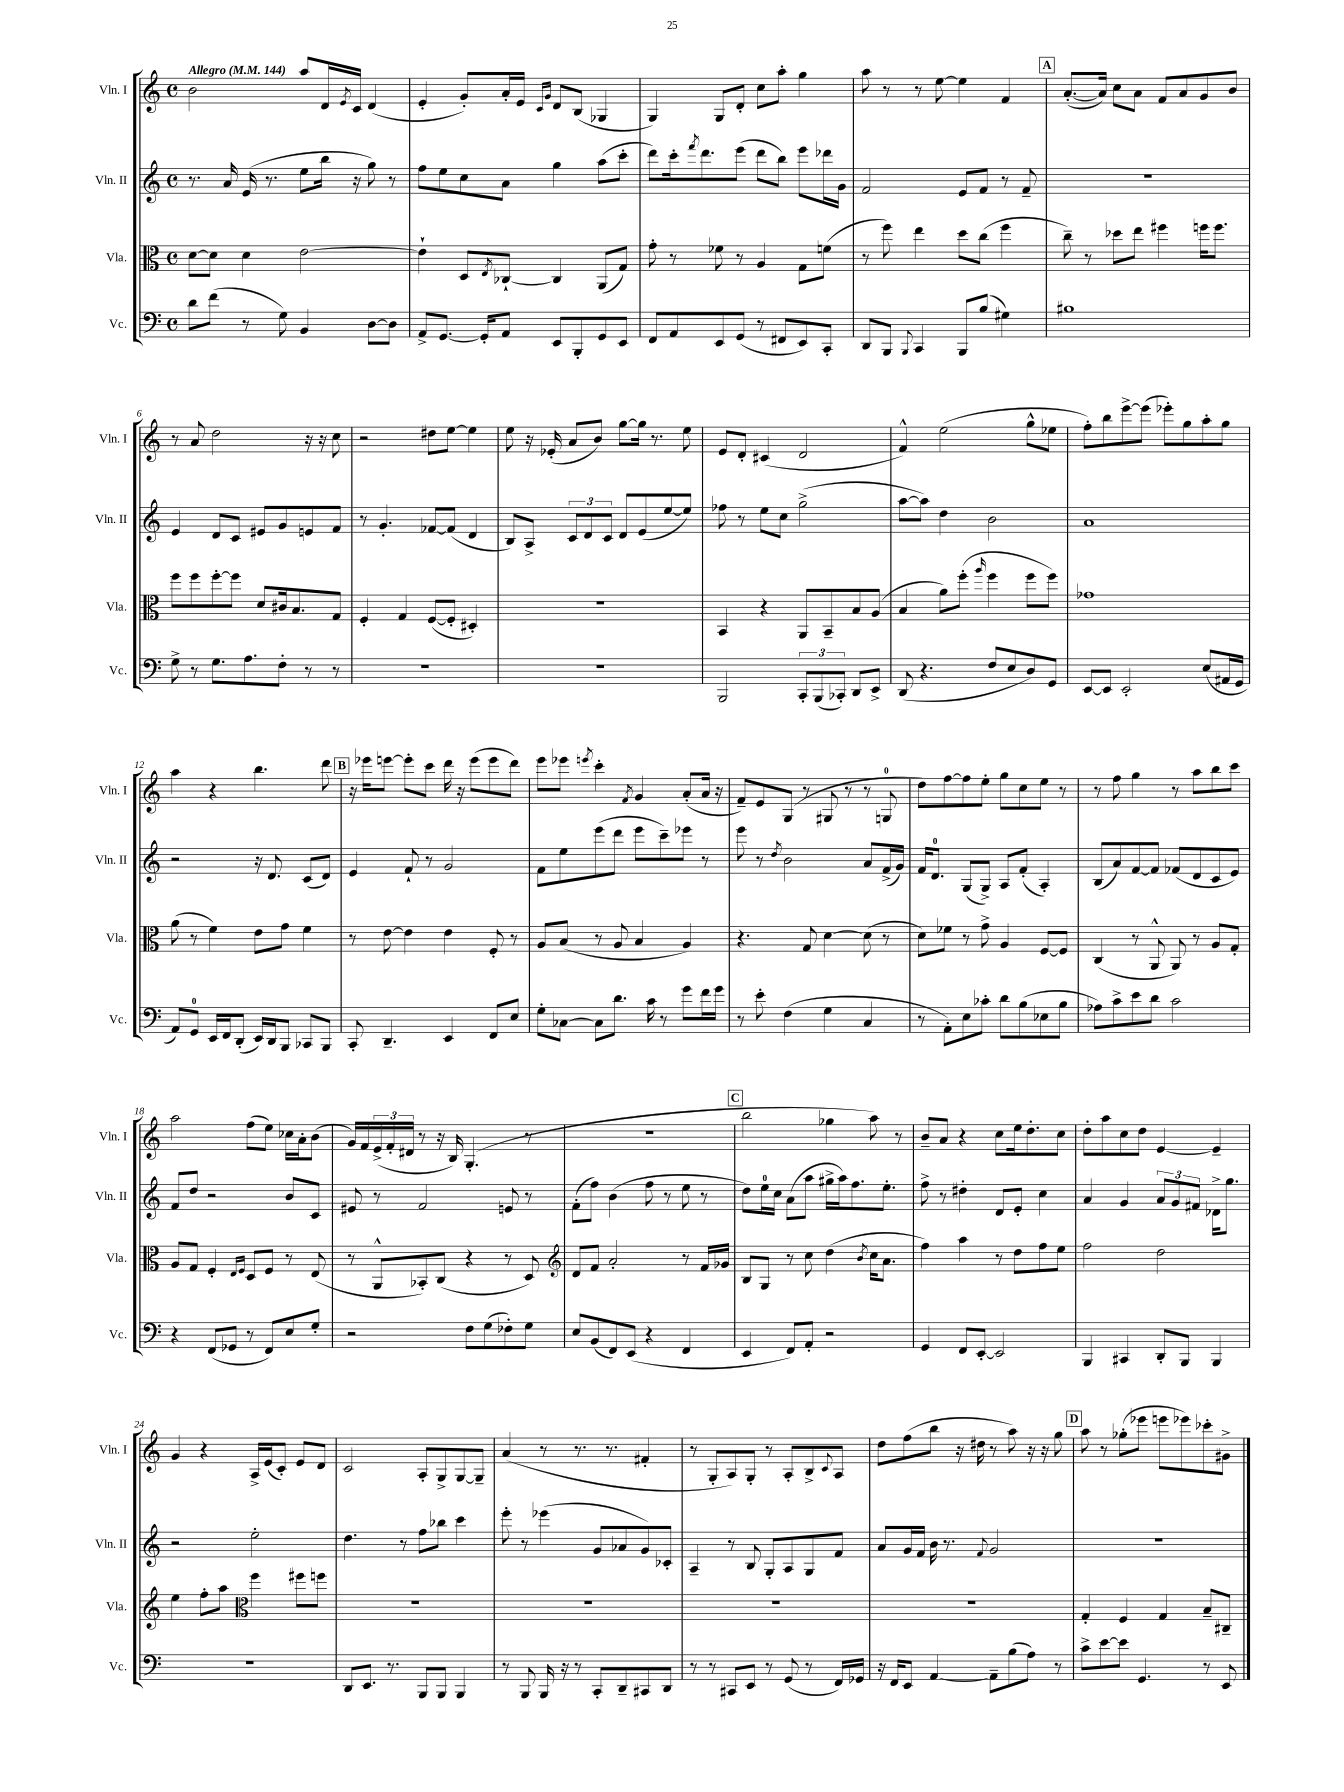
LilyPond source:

<<
\new StaffGroup <<
\new Staff = "s0" \with { instrumentName = "Vln. I" shortInstrumentName = "Vln. I" } {
    \clef treble \key c \major \defaultTimeSignature \time 4/4 \tempo "Allegro" 4 = 144
    b'2 a''8 d'16 \acciaccatura { e'8 } c'16 d'4( |
    e'4-. g'8-.) a'16-. e'16 \grace { c'16 g'16 } d'8 b8( ges4 |
    g4) g8 d'8-. c''8 a''8-. g''4 |
    a''8 r8 r8 e''8~ e''4 f'4 |
    \mark \markup { \box "A" } a'8.~-.( a'16) c''8 a'8 f'8 a'8 g'8 b'8 |
    r8 a'8 d''2 r16 r16 c''8 |
    r2 dis''8 e''8~ e''4 |
    e''8 r16 ees'16-.( a'8 b'8) g''8~ g''16 r8. e''8 |
    e'8 d'8-. cis'4( d'2 |
    f'4-^) e''2( g''8-^ ees''8 |
    f''8-.) b''8 e'''8~-> e'''8( ees'''8-.) g''8 a''8-. g''8 |
    a''4 r4 b''4. d'''8 |
    \mark \markup { \box "B" } r16 ees'''16 e'''8~ e'''8-. c'''8 d'''16 r16 e'''8( e'''8 d'''8) |
    e'''8 ees'''8 \acciaccatura { e'''8 } c'''4-. \acciaccatura { f'8 } g'4 a'8-.( a'16 r16 |
    f'8--) e'8 g8( r8 gis8 r8 r8 g8-0 |
    d''8) f''8~ f''8 e''8-. g''8 c''8 e''8 r8 |
    r8 f''8 g''4 r8 a''8 b''8 c'''8 |
    a''2 f''8( e''8) ces''16 a'16-. b'8( |
    g'16) f'16 \tuplet 3/2 { e'16->( f'16-. dis'16 } r8 r16 b16) g4.-.( r8 |
    r1 |
    \mark \markup { \box "C" } b''2 ges''4 a''8) r8 |
    b'8-- a'8 r4 c''8 e''16 d''8.-. c''8 |
    d''8-. a''8 c''8 d''8 e'4~ e'4-- |
    g'4 r4 a16-> e'16( c'8-.) e'8 d'8 |
    c'2 a8-. g8-> g8~ g8-- |
    a'4( r8 r8. r8. fis'4-. |
    r8 g8-. a8) g8-. r8 a8-. b8-> \appoggiatura { c'8 } a8 |
    d''8 f''8( b''8 r16 dis''16 r8 a''8) r16 r16 g''8 |
    \mark \markup { \box "D" } a''8 r8 ges''8-.( ees'''8 e'''8 ees'''8) ces'''8-. gis'8-> \bar "|." |
}
\new Staff = "s1" \with { instrumentName = "Vln. II" shortInstrumentName = "Vln. II" } {
    \clef treble \key c \major \defaultTimeSignature \time 4/4
    r8. a'16 e'16( r8. e''8 b''16 r16 g''8) r8 |
    f''8 e''8 c''8 a'8 g''4 a''8( c'''8-. |
    d'''8) c'''16-. \acciaccatura { f'''8 } d'''8. e'''8( d'''8 b''8) e'''8 des'''16 g'16 |
    f'2 e'8 f'8 r8 f'8-- |
    \mark \markup { \box "A" } R1 |
    e'4 d'8 c'8 eis'8 g'8 e'8 f'8 |
    r8 g'4.-. fes'8~ fes'8( d'4 |
    b8) a8-> \tuplet 3/2 { c'8 d'8 c'8 } d'8 e'8( e''8~ e''8) |
    fes''8 r8 e''8 c''8 g''2->( |
    a''8~ a''8) d''4 b'2 |
    a'1 |
    r2 r16 d'8. c'8( d'8) |
    \mark \markup { \box "B" } e'4 f'8-! r8 g'2 |
    f'8 e''8 e'''8( d'''8 e'''8 c'''8--) ees'''8 r8 |
    e'''8 r8 \acciaccatura { d''8 } b'2 a'8 f'16->( g'16) |
    f'16 d'8.-0 g8( g8->) a8 f'8-.( a4-.) |
    b8( a'8) f'8~ f'8 fes'8( d'8 c'8 e'8) |
    f'8 d''8 r2 b'8 c'8 |
    eis'8 r8 f'2 e'8 r8 |
    f'8-.( f''8) b'4( f''8 r8 e''8 r8 |
    \mark \markup { \box "C" } d''8) e''16-0 c''16 a'8( a''8 gis''16-> a''16) f''8. e''8.-. |
    f''8-> r8 dis''4-. d'8 e'8-. c''4 |
    a'4 g'4 \tuplet 3/2 { a'8 g'8 fis'8 } des'16-> g''8. |
    r2 e''2-. |
    d''4. r8 f''8 bes''8 c'''4 |
    e'''8-. r8 ees'''4( g'8 aes'8 g'8) ces'8-. |
    a4-- r8 b8 g8-. a8 g8 f'8 |
    a'8 g'16 f'16 b'16 r8. \appoggiatura { f'8 } g'2 |
    \mark \markup { \box "D" } R1 \bar "|." |
}
\new Staff = "s2" \with { instrumentName = "Vla." shortInstrumentName = "Vla." } {
    \clef alto \key c \major \defaultTimeSignature \time 4/4
    d'8~ d'8 d'4 e'2~ |
    e'4-! d8 \acciaccatura { e8 } ces8~-! ces4 a,8( g8) |
    g'8-. r8 fes'8 r8 a4 g8 f'8( |
    r8 f''8) e''4 d''8 c''8( f''4 |
    \mark \markup { \box "A" } c''8--) r8 des''8 e''8 fis''4 f''16 f''8. |
    f''8 f''8 f''8~-. f''8 d'8 cis'16 b8. g8 |
    f4-. g4 f8~( f8-. dis4-.) |
    r1 |
    b,4 r4 a,8 b,8-- b8 a8( |
    b4 a'8) f''8-.( \grace { a''16 } f''4 f''8 f''8) |
    ges'1 |
    a'8( r8 f'4) e'8 g'8 f'4 |
    \mark \markup { \box "B" } r8 e'8~ e'4 e'4 f8-. r8 |
    a8 b8( r8 a8 b4 a4) |
    r4. g8 d'4~ d'8( r8 |
    d'8) fes'8 r8 g'8-> a4 f8~ f8 |
    c4( r8 a,8-^ a,8) r8 a8 g8-. |
    a8 g8 f4-. \grace { e16 f16 } d8 f8 r8 e8( |
    r8 a,8-^ bes,8-.) c8( r4 r8 d8) |
    \clef treble d'8 f'8 a'2-. r8 f'16 ges'16 |
    \mark \markup { \box "C" } b8 g8 r8 c''8 d''4( \acciaccatura { b'8 } c''16 a'8. |
    f''4) a''4 r8 d''8 f''8 e''8 |
    f''2 d''2 |
    e''4 f''8-. a''8 \clef alto f''4 fis''8 f''8 |
    R1 |
    R1 |
    R1 |
    R1 |
    \mark \markup { \box "D" } g4-. f4 g4 b8-- cis8-- \bar "|." |
}
\new Staff = "s3" \with { instrumentName = "Vc." shortInstrumentName = "Vc." } {
    \clef bass \key c \major \defaultTimeSignature \time 4/4
    d'8 f'8( r8 g8) b,4 d8~ d8 |
    a,8-> g,8.~ g,16-. a,8 e,8 b,,8-. g,8 e,8 |
    f,8 a,8 e,8 g,8( r8 fis,8 e,8) c,8-. |
    d,8 b,,8 \appoggiatura { b,,8 } c,4 b,,8 b8( gis4) |
    \mark \markup { \box "A" } bis1 |
    g8-> r8 g8. a8. f8-. r8 r8 |
    R1 |
    R1 |
    b,,2 \tuplet 3/2 { c,8-. b,,8( ces,8-.) } d,8 e,8-> |
    d,8( r4. f8 e8 d8) g,8 |
    e,8~ e,8 e,2-. e8( ais,16 g,16 |
    a,8) g,8-0 e,16 f,16 d,8-.( e,16) d,16 b,,8 ces,8 b,,8 |
    \mark \markup { \box "B" } c,8-. d,4.-- e,4 f,8 e8 |
    g8-. ces8~ ces8 d'8. c'16 r8 g'8 f'16 g'16 |
    r8 e'8-. f4( g4 c4 |
    r8 a,8-.) e8 ces'8-. d'8 b8( ees8 b8 |
    aes8) c'8-> e'8 d'8 c'2 |
    r4 f,8( ges,8 r8 f,8) e8 g8-. |
    r2 f8 g8( fes8-.) g8 |
    e8 b,8( f,8) e,8( r4 f,4 |
    \mark \markup { \box "C" } e,4 f,8) a,8-. r2 |
    g,4 f,8 e,8~-. e,2 |
    b,,4 cis,4 d,8-. b,,8 b,,4 |
    R1 |
    d,8 e,8. r8. b,,8 b,,8 b,,4 |
    r8 b,,8 b,,16 r16 r8 c,8-. d,8-- cis,8 d,8 |
    r8 r8 cis,8 e,8 r8 g,8( r8 f,16) ges,16 |
    r16 f,16 e,8 a,4~ a,8-- b8( a8) r8 |
    \mark \markup { \box "D" } c'8-> e'8~ e'8 g,4. r8 e,8 \bar "|." |
}
>>
>>
